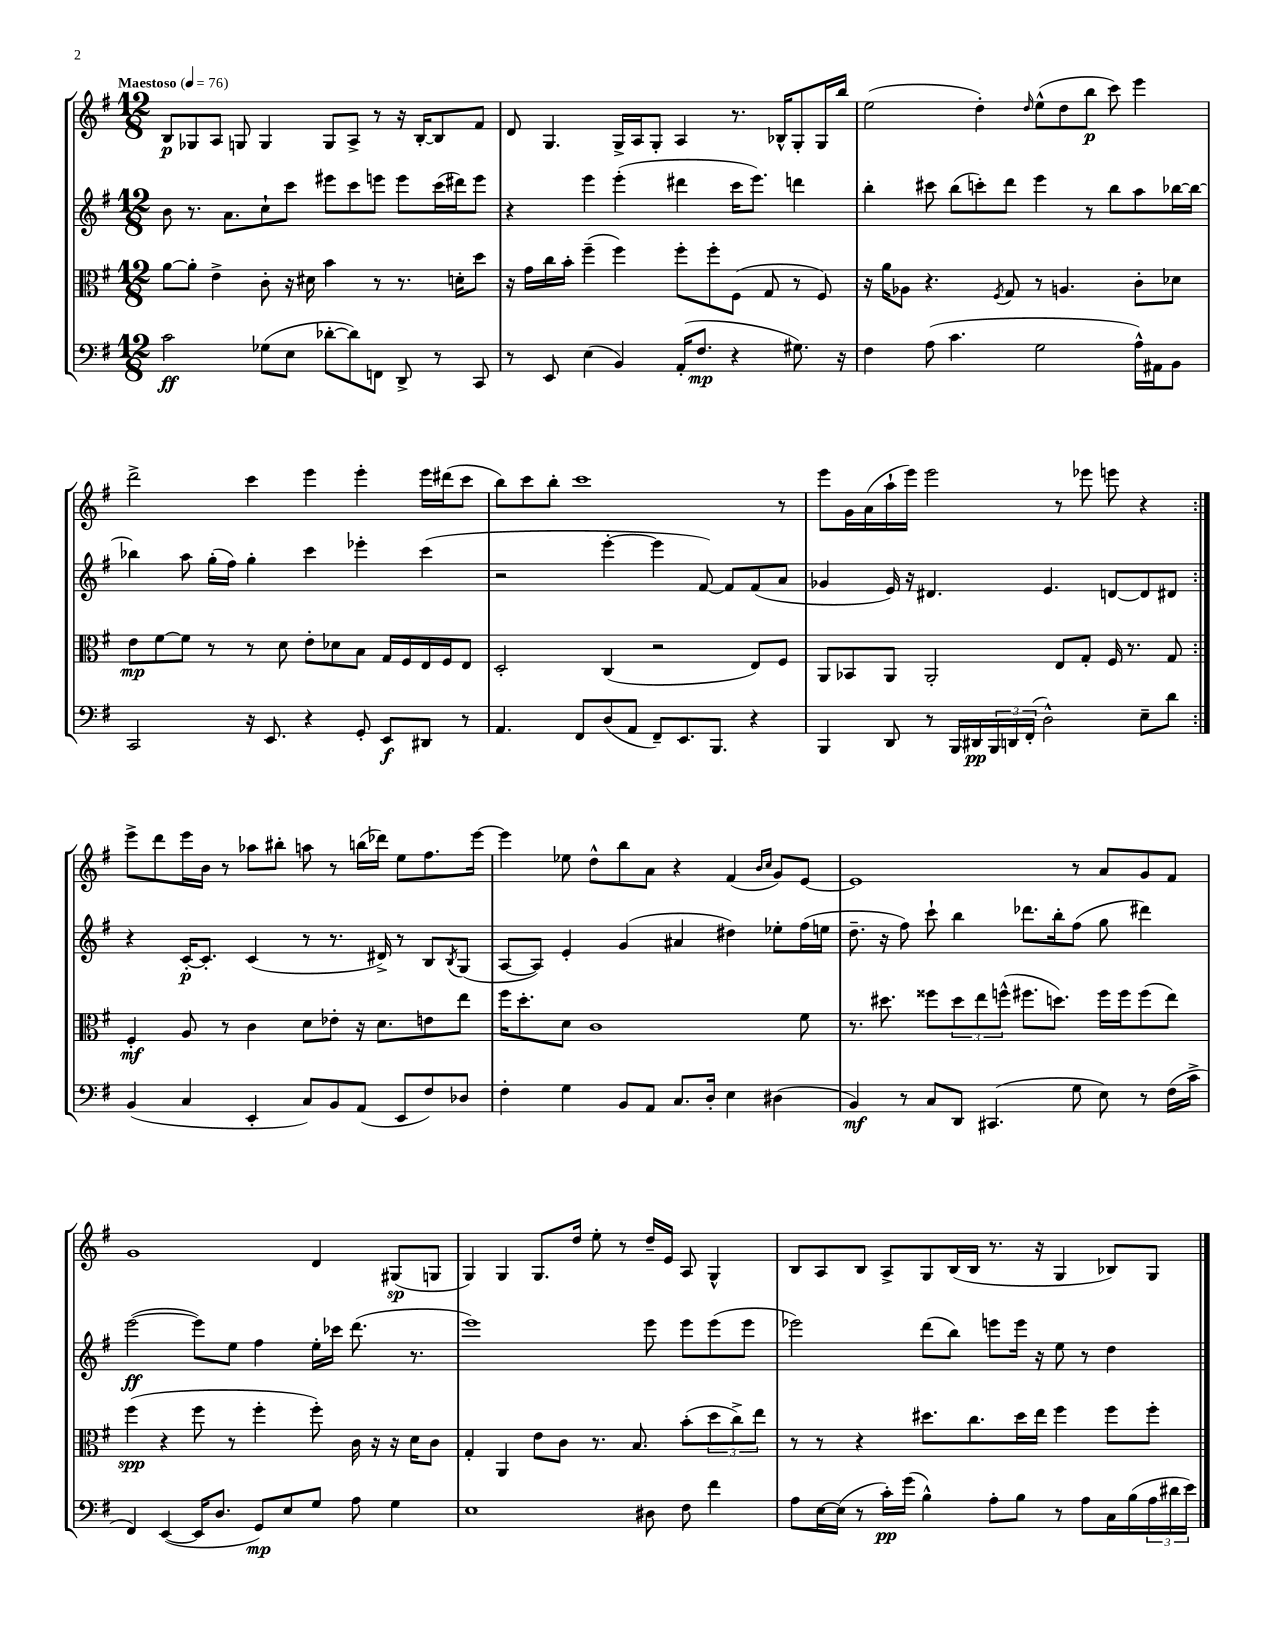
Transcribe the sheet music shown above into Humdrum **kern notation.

**kern	**dynam	**kern	**dynam	**kern	**dynam	**kern	**dynam
*part4	*part4	*part3	*part3	*part2	*part2	*part1	*part1
*staff4	*staff4	*staff3	*staff3	*staff2	*staff2	*staff1	*staff1
*clefF4	*	*clefC3	*	*clefG2	*	*clefG2	*
*k[f#]	*	*k[f#]	*	*k[f#]	*	*k[f#]	*
*M12/8	*	*M12/8	*	*M12/8	*	*M12/8	*
*MM76	*	*MM76	*	*MM76	*	*MM76	*
=1	=1	=1	=1	=1	=1	=1	=1
!	!	!	!	!	!	!LO:TX:a:B:t=Maestoso	!
2c\	ff	[8a\L	.	8b\	.	8B/L	p
.	.	8a'\J]	.	8.r	.	8G-X/	.
.	.	4e^\	.	.	.	8A/J	.
.	.	.	.	8.a\L	.	.	.
.	.	.	.	.	.	8Gn/	.
(8G-X\L	.	8c'\	.	8cc`\	.	4G/	.
8E\J	.	16r	.	8ccc\J	.	.	.
.	.	16d#X\	.	.	.	.	.
[8d-X'\L	.	4b\	.	8eee#X\L	.	8G/L	.
8d-\])	.	.	.	8ccc\	.	8A^/J	.
8FFn\J	.	8r	.	8eeen\J	.	8r	.
8DD^/	.	8.r	.	8eee\L	.	16r	.
.	.	.	.	.	.	[16B'/KL	.
8r	.	.	.	(16ccc\L	.	8B/]	.
.	.	16dn'\KL	.	16ddd#X\J)	.	.	.
8CC/	.	8dd\J	.	8eee\J	.	8f#/J	.
=2	=2	=2	=2	=2	=2	=2	=2
8r	.	16r	.	4r	.	8d/	.
.	.	16g\LL	.	.	.	.	.
8EE/	.	16cc\	.	.	.	4.G/	.
.	.	16b'\JJ	.	.	.	.	.
(4E\	.	(4ff#~\	.	4eee\	.	.	.
4BB/)	.	4ff#\)	.	(4eee'\	.	16G^/LL	.
.	.	.	.	.	.	16A/J	.
.	.	.	.	.	.	8G'/J	.
(16AA'/KL	.	8ff#'\L	.	4ddd#X\	.	4A/	.
8.F#/J	mp	.	.	.	.	.	.
.	.	8ff#'\	.	.	.	.	.
4r	.	(8F#\J	.	16ccc\KL	.	8.r	.
.	.	.	.	8.eee\J)	.	.	.
.	.	8G/	.	.	.	.	.
.	.	.	.	.	.	16B-X^^/KL	.
8.G#X\)	.	8r	.	4dddn\	.	8G'/	.
.	.	8F#/)	.	.	.	16G/L	.
16r	.	.	.	.	.	16bb/JJ	.
=3	=3	=3	=3	=3	=3	=3	=3
4F#\	.	16r	.	4bb'\	.	(2ee\	.
.	.	16a\KL	.	.	.	.	.
.	.	8A-X\J	.	.	.	.	.
(8A\	.	4.r	.	8ccc#X\	.	.	.
4.c\	.	.	.	(8bb\L	.	.	.
.	.	.	.	8cccn'\)	.	4dd'\)	.
.	.	8qF#/	.	.	.	.	.
.	.	8G/	.	8ddd\J	.	.	.
.	.	.	.	.	.	16qqdd/	.
2G\	.	8r	.	4eee\	.	(8ee^^\L	.
.	.	4.An/	.	.	.	8dd\	.
.	.	.	.	8r	.	8bb\J	p
.	.	.	.	8bb\L	.	8ccc\)	.
16A^^\LL)	.	8c'\L	.	8aa\	.	4eee\	.
16AA#X\J	.	.	.	.	.	.	.
8BB\J	.	8d-X\J	.	[16bb-X\L	.	.	.
.	.	.	.	16bb-\JJ_	.	.	.
!!LO:LB:g=z
=4	=4	=4	=4	=4	=4	=4	=4
2CC/	.	8e\L	mp	4bb-X\]	.	2ddd^\	.
.	.	[8f#\	.	.	.	.	.
.	.	8f#\J]	.	8aa\	.	.	.
.	.	8r	.	(16gg'\LL	.	.	.
.	.	.	.	16ff#\JJ)	.	.	.
16r	.	8r	.	4gg'\	.	4ccc\	.
8.EE/	.	.	.	.	.	.	.
.	.	8d\	.	.	.	.	.
4r	.	8e'\L	.	4ccc\	.	4eee\	.
.	.	8d-X\	.	.	.	.	.
8GG'/	.	8B\J	.	4eee-X'\	.	4eee'\	.
8EE/L	f	16G/LL	.	.	.	.	.
.	.	16F#/	.	.	.	.	.
8DD#X/J	.	16E/	.	(4ccc\	.	16eee\LL	.
.	.	16F#/J	.	.	.	(16ddd#X\J	.
8r	.	8E/J	.	.	.	8ccc\J	.
=5	=5	=5	=5	=5	=5	=5	=5
4.AA/	.	2D'/	.	2r	.	8bb\L)	.
.	.	.	.	.	.	8ccc\	.
.	.	.	.	.	.	8bb'\J	.
8FF#/L	.	.	.	.	.	1ccc	.
(8D/	.	(4C/	.	[4eee'\	.	.	.
8AA/J	.	.	.	.	.	.	.
8FF#~/L)	.	2r	.	4eee\]	.	.	.
8.EE/	.	.	.	.	.	.	.
.	.	.	.	[8f#/)	.	.	.
8.BBB/J	.	.	.	.	.	.	.
.	.	.	.	8f#/L]	.	.	.
4r	.	8E/L)	.	(8f#/	.	.	.
.	.	8F#/J	.	8a/J	.	8r	.
=6	=6	=6	=6	=6	=6	=6	=6
4BBB/	.	8AA/L	.	4g-X/	.	8eee\L	.
.	.	8BB-X/	.	.	.	16g\L	.
.	.	.	.	.	.	(16a\	.
8DD/	.	8AA/J	.	16e/)	.	16aa`\	.
.	.	.	.	16r	.	16eee\JJ)	.
8r	.	2AA'/	.	4.d#X/	.	2eee\	.
16BBB/LL	.	.	.	.	.	.	.
16DD#X/	pp	.	.	.	.	.	.
24BBB/	.	.	.	.	.	.	.
24DDn/	.	.	.	.	.	.	.
(24FF#'/JJ	.	.	.	.	.	.	.
2D^^\)	.	.	.	4.e/	.	.	.
.	.	8E/L	.	.	.	8r	.
.	.	8G'/J	.	.	.	8eee-X\	.
.	.	16F#/	.	[8dn/L	.	8eeen\	.
.	.	8.r	.	.	.	.	.
8E~\L	.	.	.	8d/]	.	4r	.
8d\J	.	8G/	.	8d#X/J	.	.	.
!!LO:LB:g=z
=7:|!	=7:|!	=7:|!	=7:|!	=7:|!	=7:|!	=7:|!	=7:|!
(4BB/	.	4F#'/	mf	4r	.	8eee^\L	.
.	.	.	.	.	.	8ddd\	.
4C/	.	8A/	.	[16c'/KL	p	16eee\L	.
.	.	.	.	8.c'/J]	.	16b\JJ	.
.	.	8r	.	.	.	8r	.
4EE'/	.	4c\	.	(4c/	.	8aa-X\L	.
.	.	.	.	.	.	8bb#X'\J	.
8C/L)	.	8d\L	.	8r	.	8aan\	.
8BB/	.	8e-X'\J	.	8.r	.	8r	.
(8AA/J	.	16r	.	.	.	(16bbn\LL	.
.	.	8.d\L	.	16d#X^/)	.	16ddd-X\JJ)	.
8EE/L	.	.	.	8r	.	8ee\L	.
8F#/)	.	8en\	.	8B/L	.	8.ff#\	.
.	.	.	.	8qB/	.	.	.
8D-X/J	.	8ee\J	.	(8G/J	.	.	.
.	.	.	.	.	.	[16eee\Jk	.
=8	=8	=8	=8	=8	=8	=8	=8
4F#'\	.	16ff#\KL	.	[8A/L	.	4eee\]	.
.	.	8.dd'\	.	.	.	.	.
.	.	.	.	8A/J])	.	.	.
4G\	.	8d\J	.	4e'/	.	8ee-X\	.
.	.	1c	.	.	.	8dd^^\L	.
8BB/L	.	.	.	(4g/	.	8bb\	.
8AA/J	.	.	.	.	.	8a\J	.
8.C/L	.	.	.	4a#X/	.	4r	.
16D'/Jk	.	.	.	.	.	.	.
4E\	.	.	.	4dd#X\)	.	(4f#/	.
.	.	.	.	.	.	16qqb/LL	.
.	.	.	.	.	.	16qqcc/JJ	.
(4D#X\	.	.	.	8ee-X'\L	.	8g/L)	.
.	.	8f#\	.	(16ff#\L	.	[8e/J	.
.	.	.	.	16een\JJ	.	.	.
=9	=9	=9	=9	=9	=9	=9	=9
4BB/)	mf	8.r	.	8.dd~\	.	1e]	.
.	.	8.dd#X\	.	16r	.	.	.
8r	.	.	.	8ff#\)	.	.	.
8C/L	.	8ff##X\L	.	8ccc`\	.	.	.
8DD/J	.	12dd#\	.	4bb\	.	.	.
.	.	12ee\	.	.	.	.	.
(4.CC#X/	.	.	.	.	.	.	.
.	.	(12ffn^^\J	.	.	.	.	.
.	.	8.ff#X\L	.	8.ddd-X\L	.	.	.
.	.	8.ddn\J)	.	16bb'\k	.	.	.
8G\	.	.	.	(8ff#\J	.	8r	.
8E\)	.	16ff#\LL	.	8gg\	.	8a/L	.
.	.	16ff#\J	.	.	.	.	.
8r	.	(8ff#\	.	4ddd#X\)	.	8g/	.
(16F#\LL	.	8ee\J)	.	.	.	8f#/J	.
16c^\JJ	.	.	.	.	.	.	.
!!LO:LB:g=z
=10	=10	=10	=10	=10	=10	=10	=10
4FF#/)	.	(4ff#\	spp	([2eee\	ff	1g	.
([4EE/	.	4r	.	.	.	.	.
16EE/KL]	.	8ff#\	.	8eee\L])	.	.	.
8.D/J	.	.	.	.	.	.	.
.	.	8r	.	8ee\J	.	.	.
8GG/L)	mp	4ff#'\	.	4ff#\	.	.	.
8E/	.	.	.	.	.	.	.
8G/J	.	8ff#'\)	.	16ee'\LL	.	4d/	.
.	.	.	.	16ccc-X\JJ	.	.	.
8A\	.	16c\	.	(8.ddd\	.	.	.
.	.	16r	.	.	.	.	.
4G\	.	16r	.	.	.	(8G#X/L	sp
.	.	16d\KL	.	8.r	.	.	.
.	.	8c\J	.	.	.	8Gn/J	.
=11	=11	=11	=11	=11	=11	=11	=11
1E	.	4G'/	.	1eee)	.	4G/)	.
.	.	4AA/	.	.	.	4G/	.
.	.	8e\L	.	.	.	8.G/L	.
.	.	8c\J	.	.	.	.	.
.	.	.	.	.	.	16dd/Jk	.
.	.	8.r	.	.	.	8ee'\	.
.	.	.	.	.	.	8r	.
.	.	8.B/	.	.	.	.	.
8D#X\	.	.	.	8eee\	.	16dd~/LL	.
.	.	.	.	.	.	16e/JJ	.
8F#\	.	(8b'\L	.	8eee\L	.	8A/	.
4f#\	.	12dd\	.	(8eee\	.	4G^^/	.
.	.	12cc^\)	.	.	.	.	.
.	.	.	.	8eee\J	.	.	.
.	.	12ee\J	.	.	.	.	.
=12	=12	=12	=12	=12	=12	=12	=12
8A\L	.	8r	.	2eee-X\)	.	8B/L	.
[16E\L	.	8r	.	.	.	8A/	.
(16E\JJ]	.	.	.	.	.	.	.
8r	.	4r	.	.	.	8B/J	.
16c'\LL)	pp	.	.	.	.	8A^/L	.
(16g\JJ	.	.	.	.	.	.	.
4B^^\)	.	8.dd#X\L	.	(8ddd\L	.	8G/	.
.	.	.	.	8bb\J)	.	(16B/L	.
.	.	8.cc\	.	.	.	16B/JJ	.
8A'\L	.	.	.	8eeen\L	.	8.r	.
8B\J	.	16dd#\L	.	16eee\Jk	.	.	.
.	.	16ee\JJ	.	16r	.	16r	.
8r	.	4ff#\	.	8ee\	.	4G/	.
8A\L	.	.	.	8r	.	.	.
16C\L	.	8ff#\L	.	4dd\	.	8B-X/L)	.
(16B\	.	.	.	.	.	.	.
24A\	.	8ff#'\J	.	.	.	8G/J	.
24d#X\	.	.	.	.	.	.	.
24e\JJ)	.	.	.	.	.	.	.
==	==	==	==	==	==	==	==
*-	*-	*-	*-	*-	*-	*-	*-
